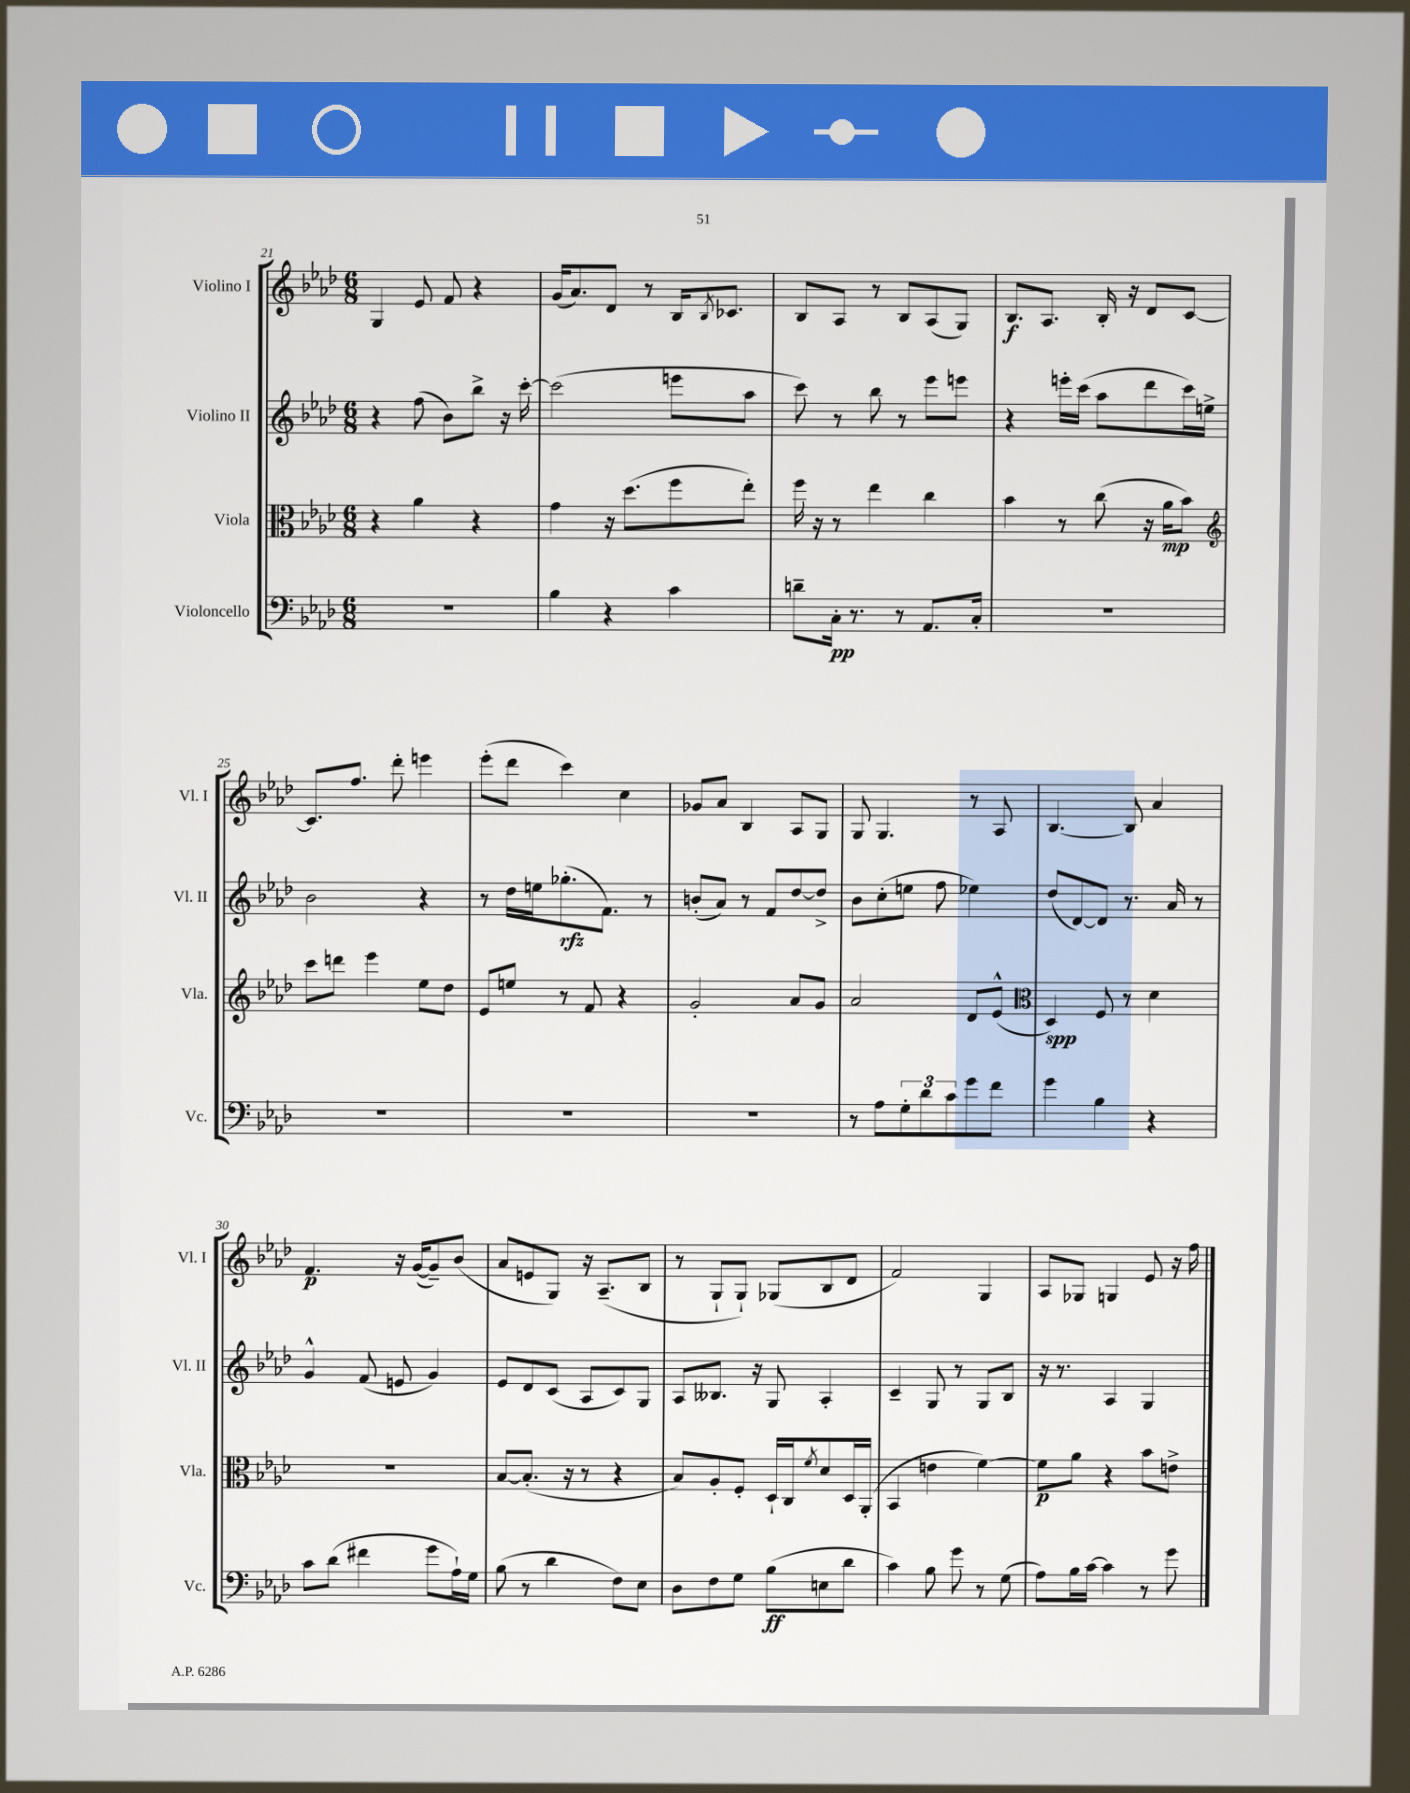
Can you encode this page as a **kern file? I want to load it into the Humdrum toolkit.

**kern	**dynam	**kern	**dynam	**kern	**dynam	**kern	**dynam
*part4	*part4	*part3	*part3	*part2	*part2	*part1	*part1
*staff4	*staff4	*staff3	*staff3	*staff2	*staff2	*staff1	*staff1
*I"Violoncello	*	*I"Viola	*	*I"Violino II	*	*I"Violino I	*
*I'Vc.	*	*I'Vla.	*	*I'Vl. II	*	*I'Vl. I	*
*clefF4	*	*clefC3	*	*clefG2	*	*clefG2	*
*k[b-e-a-d-]	*	*k[b-e-a-d-]	*	*k[b-e-a-d-]	*	*k[b-e-a-d-]	*
*M6/8	*	*M6/8	*	*M6/8	*	*M6/8	*
=21	=21	=21	=21	=21	=21	=21	=21
2.r	.	4r	.	4r	.	4G/	.
.	.	4a-\	.	(8ff\	.	8e-/	.
.	.	.	.	8b-\L)	.	8f/	.
.	.	4r	.	8bb-^\J	.	4r	.
.	.	.	.	16r	.	.	.
.	.	.	.	[16ccc'\	.	.	.
=22	=22	=22	=22	=22	=22	=22	=22
4B-\	.	4g\	.	(2ccc\]	.	(16g/KL	.
.	.	.	.	.	.	8.a-/)	.
4r	.	16r	.	.	.	8d-/J	.
.	.	(8.dd-\L	.	.	.	.	.
.	.	.	.	.	.	8r	.
4c\	.	8ff\	.	8eeen\L	.	16B-/KL	.
.	.	.	.	.	.	8qB-/	.
.	.	.	.	.	.	8.c-X/J	.
.	.	8ee-'\J)	.	8aa-\J	.	.	.
=23	=23	=23	=23	=23	=23	=23	=23
8dn~\L	.	16ff\	.	8ccc\)	.	8B-/L	.
.	.	16r	.	.	.	.	.
16C'\Jk	pp	8r	.	8r	.	8A-/J	.
8.r	.	.	.	.	.	.	.
.	.	4ee-\	.	8bb-\	.	8r	.
8r	.	.	.	8r	.	8B-/L	.
8.AA-/L	.	4cc\	.	8eee-\L	.	(8A-/	.
.	.	.	.	8eeen\J	.	8G/J)	.
16C'/Jk	.	.	.	.	.	.	.
=24	=24	=24	=24	=24	=24	=24	=24
2.r	.	4b-\	.	4r	.	8.B-/L	f
.	.	.	.	.	.	8.A-/J	.
.	.	8r	.	16eeen'\LL	.	.	.
.	.	.	.	(16ccc\JJ	.	.	.
.	.	(8cc\	.	8aa-\L	.	16B-'/	.
.	.	.	.	.	.	16r	.
.	.	16r	.	8ddd-\	.	8d-/L	.
.	.	16a-\KL	mp	.	.	.	.
.	.	8b-\J)	.	16ccc\L)	.	[8c/J	.
.	.	.	.	16een^\JJ	.	.	.
!!LO:LB:g=z
=25	=25	=25	=25	=25	=25	=25	=25
*	*	*clefG2	*	*	*	*	*
2.r	.	8ccc\L	.	2b-\	.	8.c/L]	.
.	.	8dddn\J	.	.	.	.	.
.	.	.	.	.	.	8.ff/J	.
.	.	4eee-\	.	.	.	.	.
.	.	.	.	.	.	8ddd-'\	.
.	.	8ee-\L	.	4r	.	4eeen\	.
.	.	8dd-\J	.	.	.	.	.
=26	=26	=26	=26	=26	=26	=26	=26
2.r	.	8e-/L	.	8r	.	(8eee-'\L	.
.	.	8een/J	.	16dd-\LL	.	8ddd-\J	.
.	.	.	.	16een\J	.	.	.
.	.	8r	.	(8.gg-X'\	rfz	4ccc\)	.
.	.	8f/	.	.	.	.	.
.	.	.	.	8.f\J)	.	.	.
.	.	4r	.	.	.	4cc\	.
.	.	.	.	8r	.	.	.
=27	=27	=27	=27	=27	=27	=27	=27
2.r	.	2g'/	.	(8bn'/L	.	8g-X/L	.
.	.	.	.	8a-/J)	.	8a-/J	.
.	.	.	.	8r	.	4B-/	.
.	.	.	.	8f/L	.	.	.
.	.	8a-/L	.	[8dd-/	.	8A-/L	.
.	.	8g/J	.	8dd-^/J]	.	8G/J	.
=28	=28	=28	=28	=28	=28	=28	=28
8r	.	2a-/	.	8b-\L	.	8G/	.
8A-\L	.	.	.	(8cc'\	.	4.G/	.
12G'\	.	.	.	8een\J	.	.	.
12d-\	.	.	.	.	.	.	.
.	.	.	.	8ff\	.	.	.
12c\	.	.	.	.	.	.	.
8g\	.	8d-/L	.	4ee-X\)	.	8r	.
8f\J	.	(8e-^^/J	.	.	.	8A-/	.
=29	=29	=29	=29	=29	=29	=29	=29
*	*	*clefC3	*	*	*	*	*
4g\	.	4D-/)	spp	(8dd-/L	.	[4.B-/	.
.	.	.	.	[8d-/)	.	.	.
4B-\	.	8F/	.	8d-/J]	.	.	.
.	.	8r	.	8.r	.	8B-/]	.
4r	.	4d-\	.	.	.	4a-/	.
.	.	.	.	16a-/	.	.	.
.	.	.	.	8r	.	.	.
!!LO:LB:g=z
=30	=30	=30	=30	=30	=30	=30	=30
8c\L	.	2.r	.	4g^^/	.	4.f/	p
(8d-\J	.	.	.	.	.	.	.
4f#X\	.	.	.	(8f/	.	.	.
.	.	.	.	8en/	.	16r	.
.	.	.	.	.	.	([16g/KL	.
8g\L	.	.	.	4g/)	.	8g~/])	.
16A-`\L)	.	.	.	.	.	(8b-/J	.
16G\JJ	.	.	.	.	.	.	.
=31	=31	=31	=31	=31	=31	=31	=31
(8B-\	.	[8B-/L	.	8e-/L	.	8a-/L	.
8r	.	(8.B-'/J]	.	8d-/	.	8en/	.
4d-\	.	.	.	(8c/J	.	8G/J)	.
.	.	16r	.	.	.	.	.
.	.	8r	.	8A-/L	.	16r	.
.	.	.	.	.	.	(8.A-~/L	.
8F\L)	.	4r	.	8c/)	.	.	.
8E-\J	.	.	.	8G/J	.	8B-/J	.
=32	=32	=32	=32	=32	=32	=32	=32
8D-\L	.	8B-/L)	.	8A-/L	.	8r	.
8F\	.	8A-'/	.	8.B--X/J	.	8G`/L	.
8G\J	.	8F'/J	.	.	.	8G`/J)	.
.	.	.	.	16r	.	.	.
(8B-\L	ff	16D-`/LL	.	8G/	.	(8G-X/L	.
.	.	16C/J	.	.	.	.	.
.	.	8qf/	.	.	.	.	.
8En\	.	8d-/	.	4A-'/	.	8B-/	.
8d-\J	.	16D-/L	.	.	.	8d-/J	.
.	.	(16AA-'/JJ	.	.	.	.	.
=33	=33	=33	=33	=33	=33	=33	=33
4c\)	.	4BB-/	.	4c~/	.	2f/)	.
8B-\	.	4en\	.	8G/	.	.	.
8g\	.	.	.	8r	.	.	.
8r	.	[4f\)	.	8G/L	.	4G/	.
(8G\	.	.	.	8B-/J	.	.	.
=34	=34	=34	=34	=34	=34	=34	=34
8A-\L)	.	8f\L]	p	16r	.	8A-/L	.
.	.	.	.	8.r	.	.	.
16B-\L	.	8a-\J	.	.	.	8G-X/J	.
[16c\JJ	.	.	.	.	.	.	.
4c\]	.	4r	.	4A-/	.	4Gn/	.
8r	.	8b-\L	.	4G/	.	8e-/	.
8g\	.	8en^\J	.	.	.	16r	.
.	.	.	.	.	.	16ff\	.
==	==	==	==	==	==	==	==
*-	*-	*-	*-	*-	*-	*-	*-
